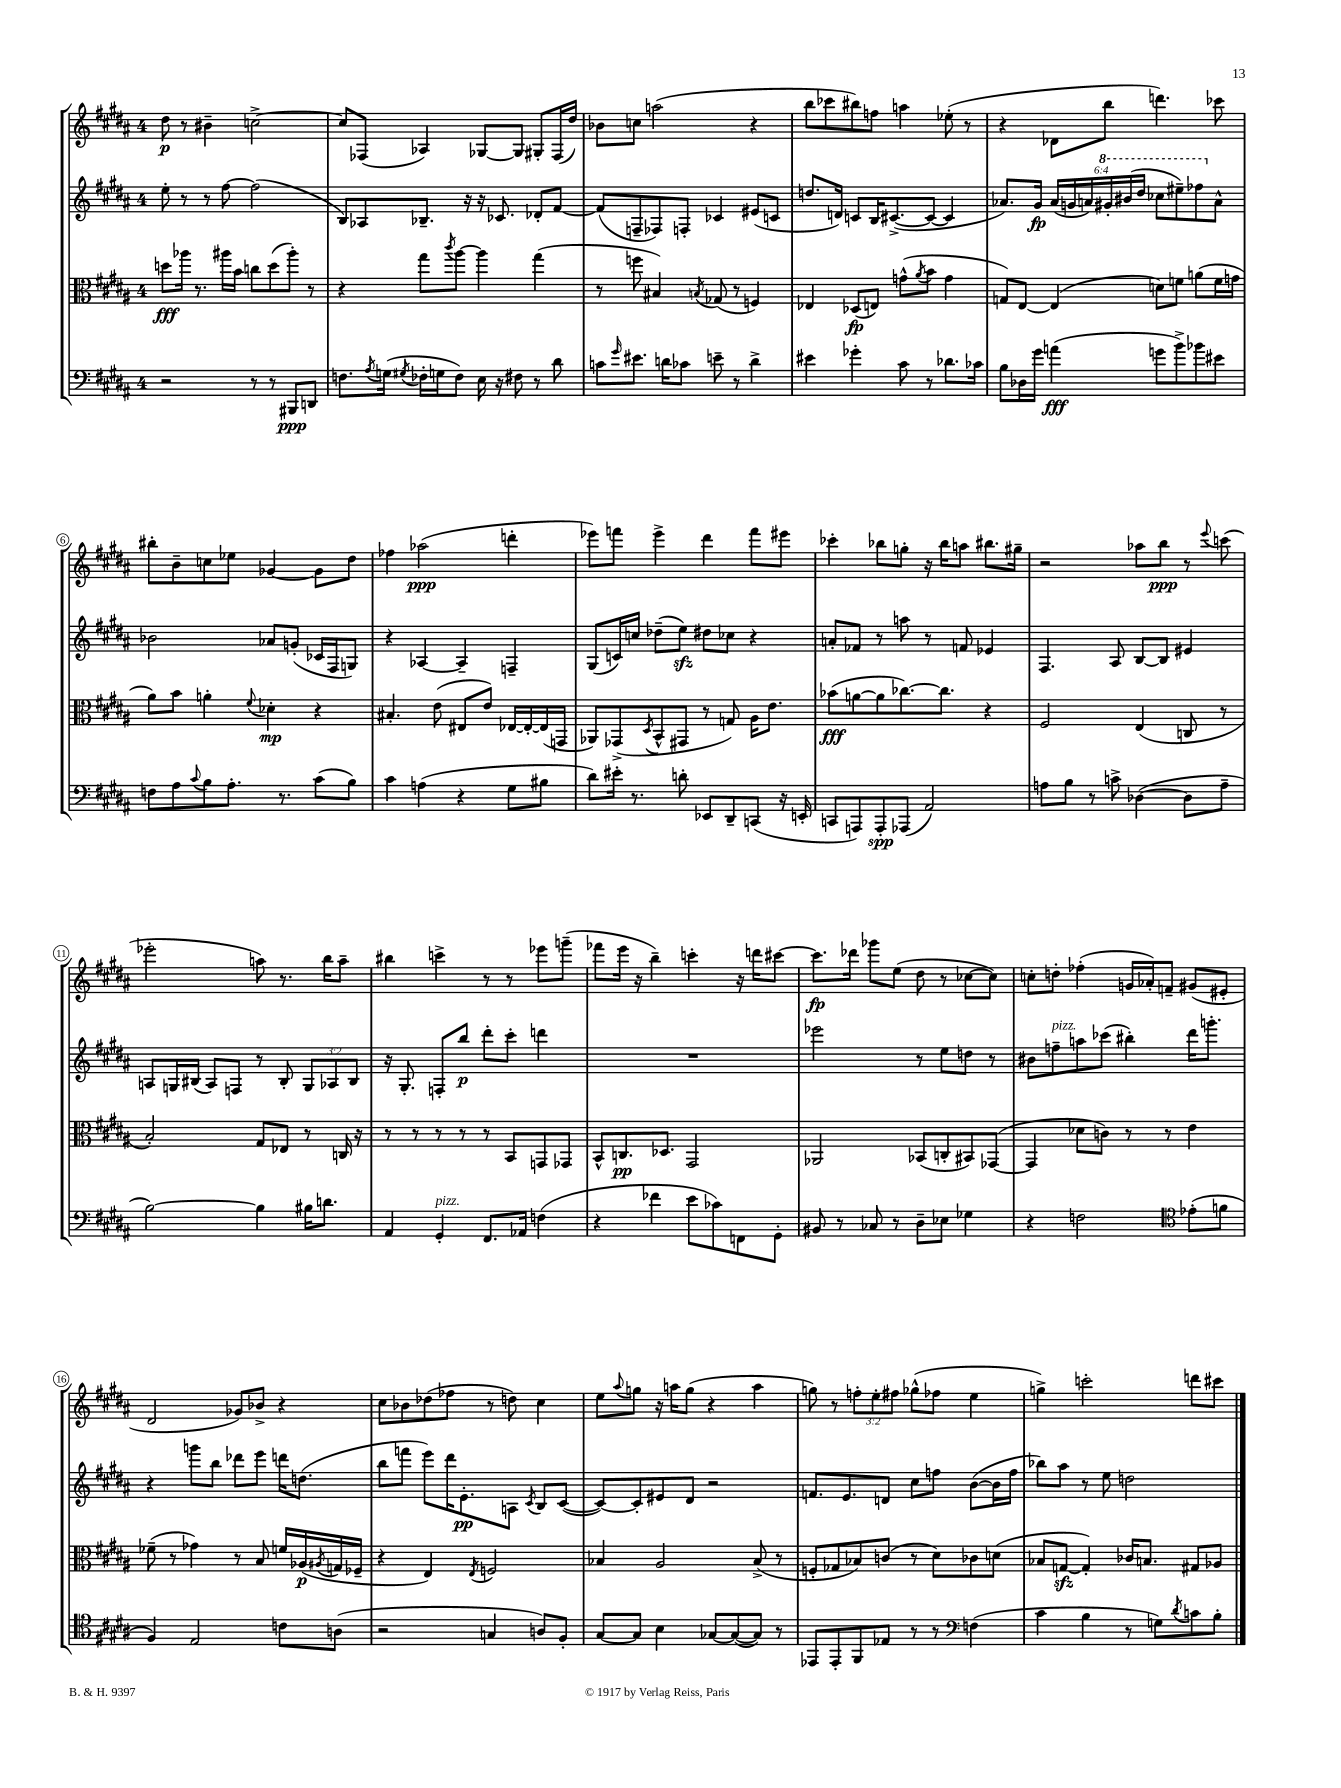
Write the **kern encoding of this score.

**kern	**kern	**kern	**kern
*staff4	*staff3	*staff2	*staff1
*clefF4	*clefC3	*clefG2	*clefG2
*k[f#c#g#d#a#]	*k[f#c#g#d#a#]	*k[f#c#g#d#a#]	*k[f#c#g#d#a#]
*M4/4	*M4/4	*M4/4	*M4/4
2r	8dd	8ee'	8dd#
.	16aa-	8r	8r
.	8.r	.	.
.	.	8r	4b#~
.	16aa#	[8ff#	.
.	16b	.	.
8r	8cc	(2ff#]	[2cc^
8r	(8dd	.	.
8BBB#	8aa#')	.	.
8DD	8r	.	.
=	=	=	=
8.F	4r	8B)	8cc]
.	.	8A-	(8F-
8qA#	.	.	.
(16G	.	.	.
8qG#	.	.	.
16F-'	8gg#	8.B-~	4A-)
16G	.	.	.
.	8qccc#	.	.
8F-)	[8aa#	.	.
.	.	16r	.
16E	4aa#]	16r	[8G-
16r	.	8.c-	.
8F#	.	.	8G-]
8r	(4gg#	8d-'	8G#'
8d#	.	[8f#	(16F-
.	.	.	16dd#)
=	=	=	=
8c	8r	(8f#]	8b-
16qqg#	.	.	.
8.e#	8ff	8F~	8cc
.	4B#)	8F-)	(2aa
16d	.	.	.
8c-	.	8F'	.
.	8qB	.	.
8e~	(8G-	4c-	.
8r	8r	.	.
4d^	4F)	(8e#	4r
.	.	8c	.
=	=	=	=
4e#	4E-	8.dd	8bb
.	.	.	8ccc-
.	.	16d)	.
4g-'	(8D-	8c	8bb#)
.	8E)	16B	8ff
.	.	([8.c#^	.
8c#	(8g^^	.	4aa
.	8qa#	.	.
8r	8b	8c#_	.
8.d-	4g	4c#]	(8ee-'
.	.	.	8r
16c-	.	.	.
=	=	=	=
8B	8G)	8.a-)	4r
16D-	[8E	.	.
16g#	.	16g#	.
(4a	(4E]	(24a-	8d-
.	.	24g	.
.	.	24a)	.
.	.	24gg#'	8bb
.	.	(24bb#	.
.	.	24ddd#	.
8g	8d)	8ccc-	4.ddd)
8b^)	8f	8eee#~)	.
8b-	(8a	8fff-	.
8e#	16f	8a^^	8ccc-
.	16g	.	.
=	=	=	=
8F	8a#)	2b-	8bb#'
8A#	8b	.	8b~
8qqc#	.	.	.
8B	4a'	.	8cc
8.A#'	.	.	8ee-
.	8qqf#	.	.
.	4d-'	8a-	[4g-
8.r	.	.	.
.	.	(8g'	.
(8c#	4r	16c-	8g-]
.	.	16F#	.
8B)	.	8G)	8dd#
=	=	=	=
4c#	4.B#'	4r	4ff-
(4A	.	[4A-	(2aa-
.	(8e	.	.
4r	8E#	4A-~]	.
.	8e)	.	.
8G#	[16E-	4F~	4ddd'
.	16E-'_	.	.
8B#	(16E-]	.	.
.	16GG	.	.
=	=	=	=
8d#)	8AA-)	(8G#	8eee-)
16e#'	(8GG-^	16c)	8fff
8.r	.	16cc	.
.	8qD#	.	.
.	8BB^^	(8dd-~	4eee-^
8d'	8GG#	8ee)	.
8EE-	8r	8dd#	4ddd#
8DD#~	8G)	8cc-	.
(8CC	16A#	4r	8fff
.	8.e	.	.
16r	.	.	8eee#
16EE'	.	.	.
=	=	=	=
8CC	(8b-	8a'	4ccc-'
8AAA)	[8a	8f-	.
8AAA'	8a]	8r	8bb-
(8AAA-	[8.cc-)	8aa	8gg'
2AA#)	.	8r	16r
.	8.cc-]	.	16bb-
.	.	8f	8aa
.	4r	4e-	8.bb#
.	.	.	16gg#~
=	=	=	=
8A	2F#	4.F#	2r
8B	.	.	.
8r	.	.	.
8c^	.	8A#	.
([4D-	(4E	[8B	8aa-
.	.	8B]	8bb
8D-]	8C	4e#	8r
.	.	.	8qqeee
8A~	8r	.	(8ccc
=	=	=	=
[2B)	2B')	8A	2eee-'
.	.	16G	.
.	.	(16B#	.
.	.	8A)	.
.	.	8F	.
4B]	8G#	8r	8aa)
.	8E-	8B#'	8.r
16B#	8r	12G	.
8.d	.	.	16bb
.	.	12A-	.
.	16C	.	8aa~
.	.	12B#	.
.	16r	.	.
=	=	=	=
4AA#	8r	16r	4bb#
.	.	8.G#'	.
.	8r	.	.
4GG#'	8r	8F'	4ccc^
.	8r	8bb	.
8.FF#	8r	8ddd#'	8r
.	8BB	8ccc#'	8r
16AA-	.	.	.
(4F	8GG	4ddd	8eee-
.	8GG-	.	(8ggg~
=	=	=	=
4r	8BB^^	1r	8fff-
.	8.C	.	16eee
.	.	.	16r
4f-	.	.	4bb~)
.	8.D-	.	.
8e	2GG#	.	4ccc'
8c-)	.	.	.
8FF	.	.	16r
.	.	.	16ddd
8GG#'	.	.	[8ccc#
=	=	=	=
8BB#	2AA-	2eee-	8.ccc#]
8r	.	.	.
.	.	.	16ddd-
8C-	.	.	8ggg-
8r	.	.	(8ee
8D#~	(8BB-	8r	8dd#
8E-	8C'	8ee	8r
4G-	8BB#)	8dd	[8cc-
.	([8GG-	8r	8cc-])
=	=	=	=
4r	4GG-]	8b#	8cc'
.	.	8ff~	8dd'
2F	8d-	8aa	(4ff-'
.	8c)	(8ccc-	.
.	8r	4bb#')	16g
.	.	.	16a-')
.	8r	.	8f~
*clefC4	*	*	*
(8e-'	4e	16ddd#	(8g#
.	.	8.ggg'	.
8f	.	.	8e#'
=	=	=	=
4F#)	(8f-~	4r	2d#
.	8r	.	.
2E	4g-)	8ggg	.
.	.	8bb	.
.	8r	8ddd-	8g-)
.	8B	8eee	8b-^
8c	16f	16ddd	4r
.	(16A-	(8.dd	.
.	8qA#	.	.
(8A	16G	.	.
.	16F-~	.	.
=	=	=	=
2r	4r	8bb	8cc#
.	.	8fff	8b-
.	4E)	8eee)	(8dd-
.	.	16ddd#	8ff-
.	.	8.e'	.
.	8qE	.	.
4G	2F	.	8r
.	.	8A	8dd)
.	.	8qc#	.
8A)	.	8B	4cc#
8F#'	.	([8c#	.
=	=	=	=
[8G#	4B-	8c#_)	8ee
.	.	.	8qqaa#
8G#]	.	8c#']	8gg
4B	2A#	8e#	16r
.	.	.	16aa
.	.	8d#	(8gg
[8G-	.	2r	4r
(8G-_	.	.	.
8G-])	(8B-^	.	4aa
8r	8r	.	.
=	=	=	=
8EE-	8F'	8.f	8gg)
8EE-'	8G-	.	8r
.	.	8.e	.
8FF#	8B-)	.	12ff'
.	.	.	12ee'
8E-	(8c	8d	.
.	.	.	12ff#
8r	8r	8cc#	(8gg-^^
8r	8d#)	8ff	8ff-
*clefF4	*	*	*
(4F	8c-	([8b	4ee
.	(8d	16b]	.
.	.	16ff	.
=	=	=	=
4c#	8B-	8bb-)	4gg^)
.	[8G	8aa#	.
4B	4G'])	8r	2ccc'
.	.	8ee	.
8r	16c-	2dd	.
.	8.B	.	.
8G)	.	.	.
8qd#	.	.	.
8c	8G#	.	8ddd
8B'	8A-	.	8ccc#
==	==	==	==
*-	*-	*-	*-
